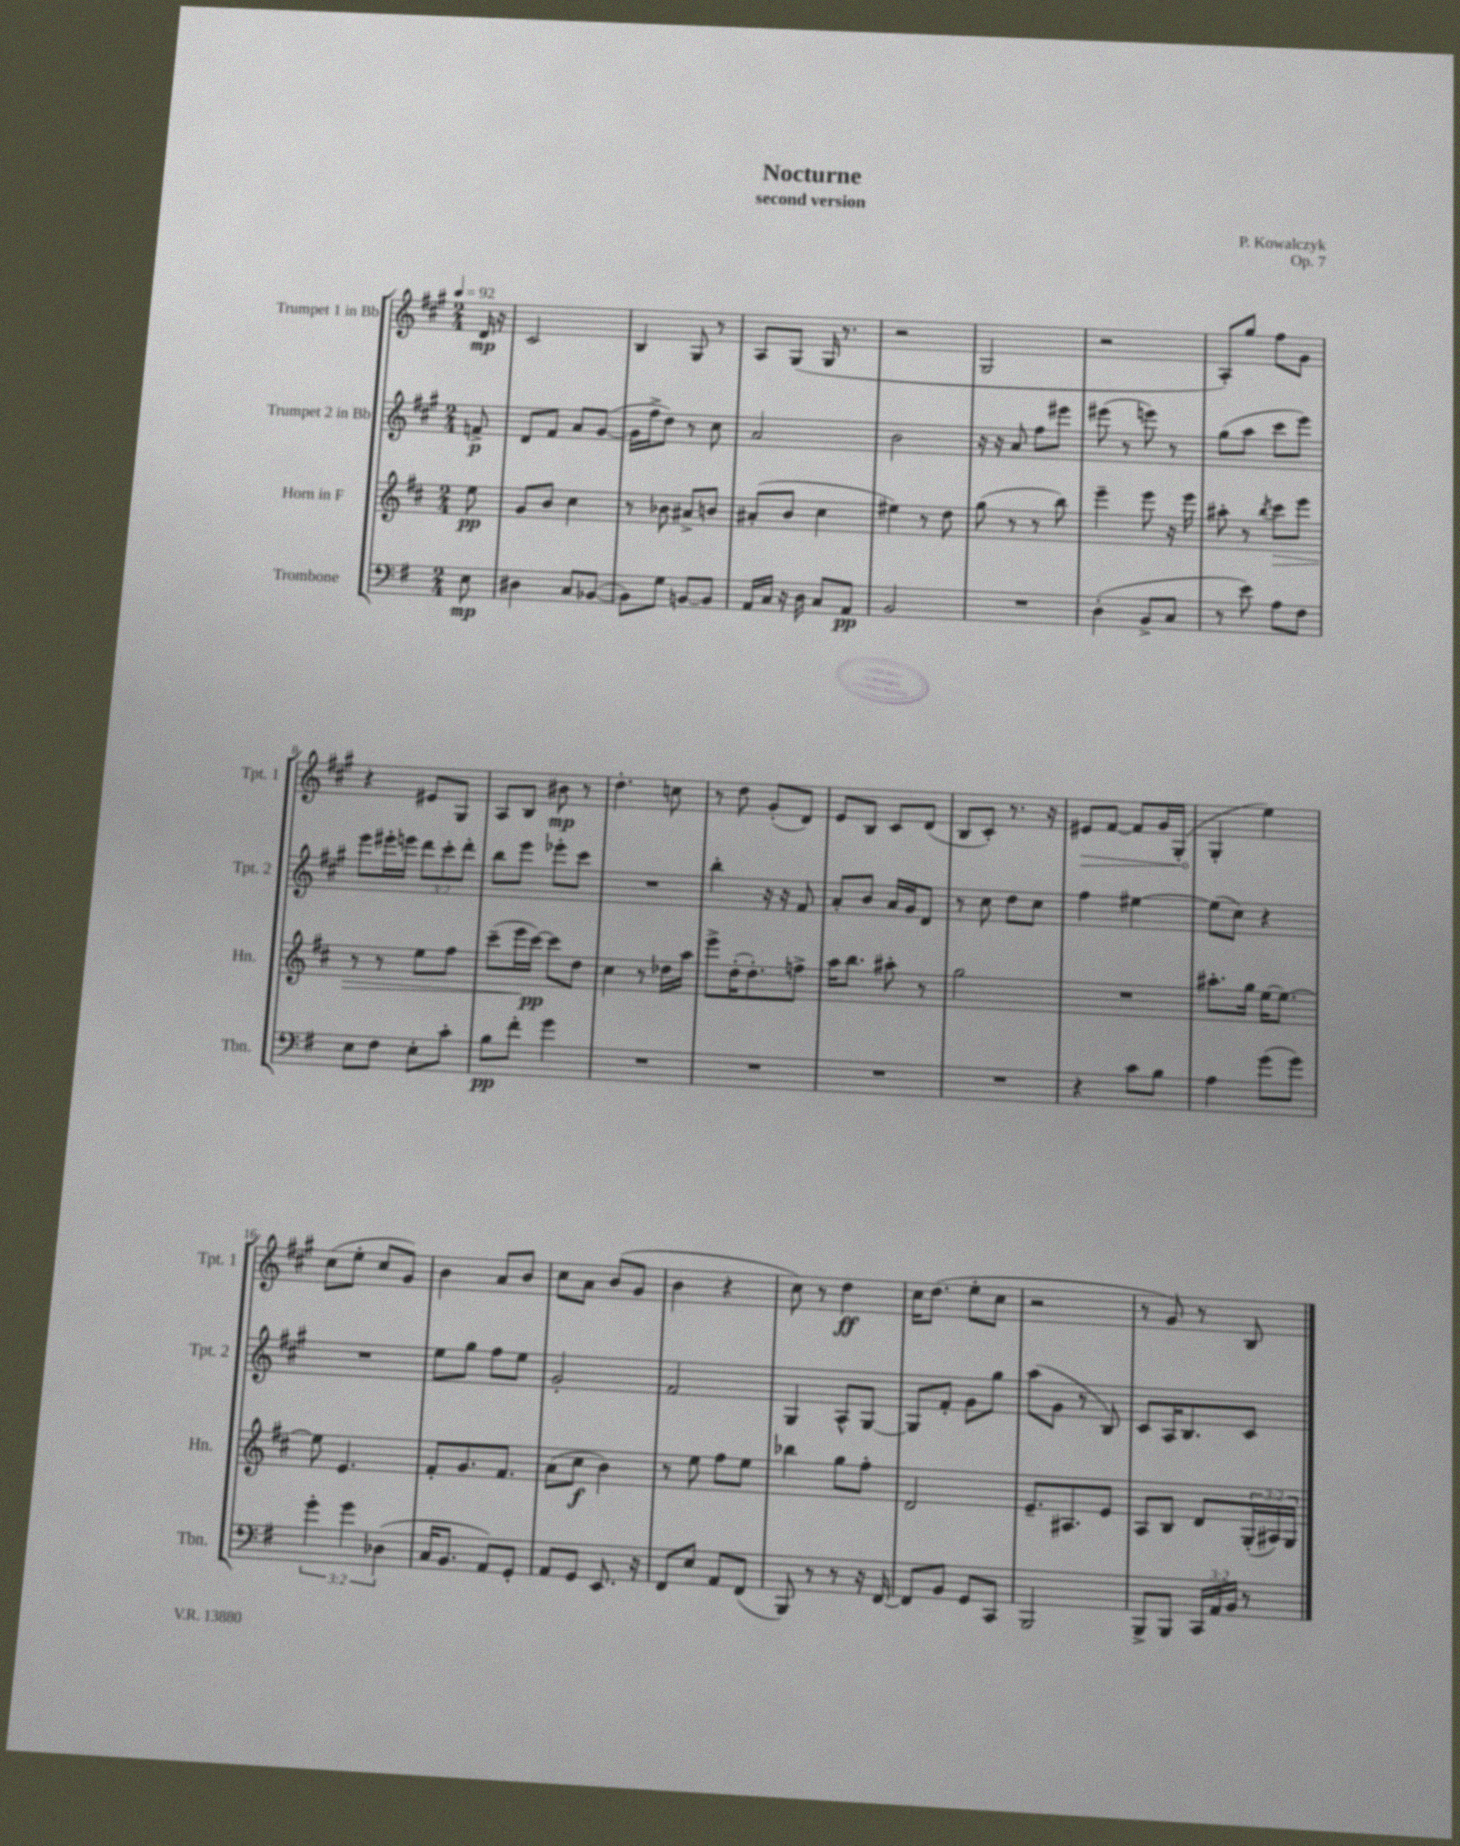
\header { title = "Nocturne" composer = "P. Kowalczyk" subtitle = "second version" opus = "Op. 7" }
<<
\new StaffGroup <<
\new Staff = "s0" \with { instrumentName = "Trumpet 1 in Bb" shortInstrumentName = "Tpt. 1" } {
    \clef treble \key a \major \numericTimeSignature \time 2/4 \partial 8 \tempo 4 = 92
    d'16\mp r16 |
    cis'2 |
    b4 gis8 r8 |
    a8 gis8( gis16 r8. |
    r2 |
    gis2 |
    r2 |
    a8-.) gis''8 fis''8 gis'8 |
    r4 eis'8 gis8 |
    a8 b8 bis'8\mp r8 |
    d''4.-. c''8 |
    r8 d''8 gis'8-.( d'8) |
    e'8 b8 cis'8 d'8( |
    b8 cis'8-.) r8. r16 |
    \once \override Hairpin.circled-tip = ##t eis'8\> fis'8~ fis'8 gis'16 gis16-.( |
    gis4-.\! e''4) |
    cis''8( e''8-. cis''8 gis'8) |
    b'4 a'8 b'8 |
    cis''8 a'8 b'8( gis'8 |
    b'4 r4 |
    cis''8) r8 d''4\ff |
    cis''16 d''8.( e''8-. cis''8 |
    r2 |
    r8 gis'8) r8 b8 \bar "|." |
}
\new Staff = "s1" \with { instrumentName = "Trumpet 2 in Bb" shortInstrumentName = "Tpt. 2" } {
    \clef treble \key a \major \numericTimeSignature \time 2/4 \override Staff.TupletNumber.text = #tuplet-number::calc-fraction-text \partial 8
    f'8->\p |
    d'8 fis'8 a'8 gis'8~( |
    gis'16 fis''16-> d''8) r8 cis''8 |
    a'2 |
    b'2 |
    r16 r16 a'8 fis''8 eis'''8 |
    eis'''8( r8 e'''8) r8 |
    gis''8( a''8 cis'''8 e'''8) |
    e'''8 eis'''16-. e'''16 \tuplet 3/2 { d'''8 cis'''8-. d'''8-. } |
    b''8 e'''8 ees'''8-. cis'''8 |
    R2 |
    b''4-. r16 r16 fis'8 |
    a'8-. b'8 a'16 gis'16 d'8 |
    r8 cis''8 d''8 cis''8 |
    fis''4 eis''4~ |
    eis''8( cis''8) r4 |
    R2 |
    e''8 gis''8 fis''8 e''8 |
    gis'2-. |
    fis'2 |
    gis4 a8-^ gis8~ |
    gis8 fis'8-. gis'8 gis''8 |
    a''8( gis'8 r8 b8) |
    cis'8 a16 b8. cis'8 \bar "|." |
}
\new Staff = "s2" \with { instrumentName = "Horn in F" shortInstrumentName = "Hn." } {
    \clef treble \key d \major \numericTimeSignature \time 2/4 \override Staff.TupletNumber.text = #tuplet-number::calc-fraction-text \partial 8
    e''8\pp |
    g'8 b'8 cis''4 |
    r8 bes'8 ais'8-> b'8 |
    ais'8-.( b'8 cis''4 |
    eis''4) r8 d''8 |
    g''8( r8 r8 b''8) |
    e'''4-- e'''8 r16 e'''16 |
    ais''8-. r8 \acciaccatura { b''8 } cis'''8\> e'''8 |
    r8 r8 e''8 fis''8 |
    cis'''8--( e'''16\! cis'''16~\pp) cis'''8 d''8 |
    cis''4 r8 des''16 a''16 |
    e'''8-> d''16-.( d''8.-.) f''8-> |
    a''16 b''8. ais''8-. r8 |
    g''2 |
    R2 |
    ais''8.-. g''16 e''16~ e''8.~ |
    e''8 e'4. |
    fis'8-. g'8. fis'8. |
    a'8( cis''8\f b'4) |
    r8 e''8 fis''8 e''8 |
    bes''4 g''8 fis''8-. |
    d'2 |
    e'8.-- ais8. e'8 |
    a8 b8 d'8 \tuplet 3/2 { g16-.( ais16) g16 } \bar "|." |
}
\new Staff = "s3" \with { instrumentName = "Trombone" shortInstrumentName = "Tbn." } {
    \clef bass \key g \major \numericTimeSignature \time 2/4 \override Staff.TupletNumber.text = #tuplet-number::calc-fraction-text \partial 8
    e8\mp |
    dis4 c8 bes,8~( |
    bes,8) g8 b,8~ b,8 |
    a,16 c16 r16 d16 c8 a,8\pp |
    b,2 |
    R2 |
    d4-.( b,8-> c8 |
    r8 e'8) a8 fis8 |
    e8 fis8 e8-. c'8-. |
    b8\pp fis'8-. g'4 |
    R2 |
    R2 |
    R2 |
    R2 |
    r4 c'8 b8 |
    a4 g'8( g'8) |
    \tuplet 3/2 { g'4-. g'4 des4( } |
    c16 b,8. a,8) g,8-. |
    a,8 g,8 e,8. r16 |
    fis,8 e8 a,8 fis,8( |
    b,,8) r8 r8 r16 fis,16~ |
    fis,8 b,8 g,8 c,8 |
    b,,2 |
    b,,8-> b,,8 \tuplet 3/2 { c,16 a,16 b,16 } r8 \bar "|." |
}
>>
>>
